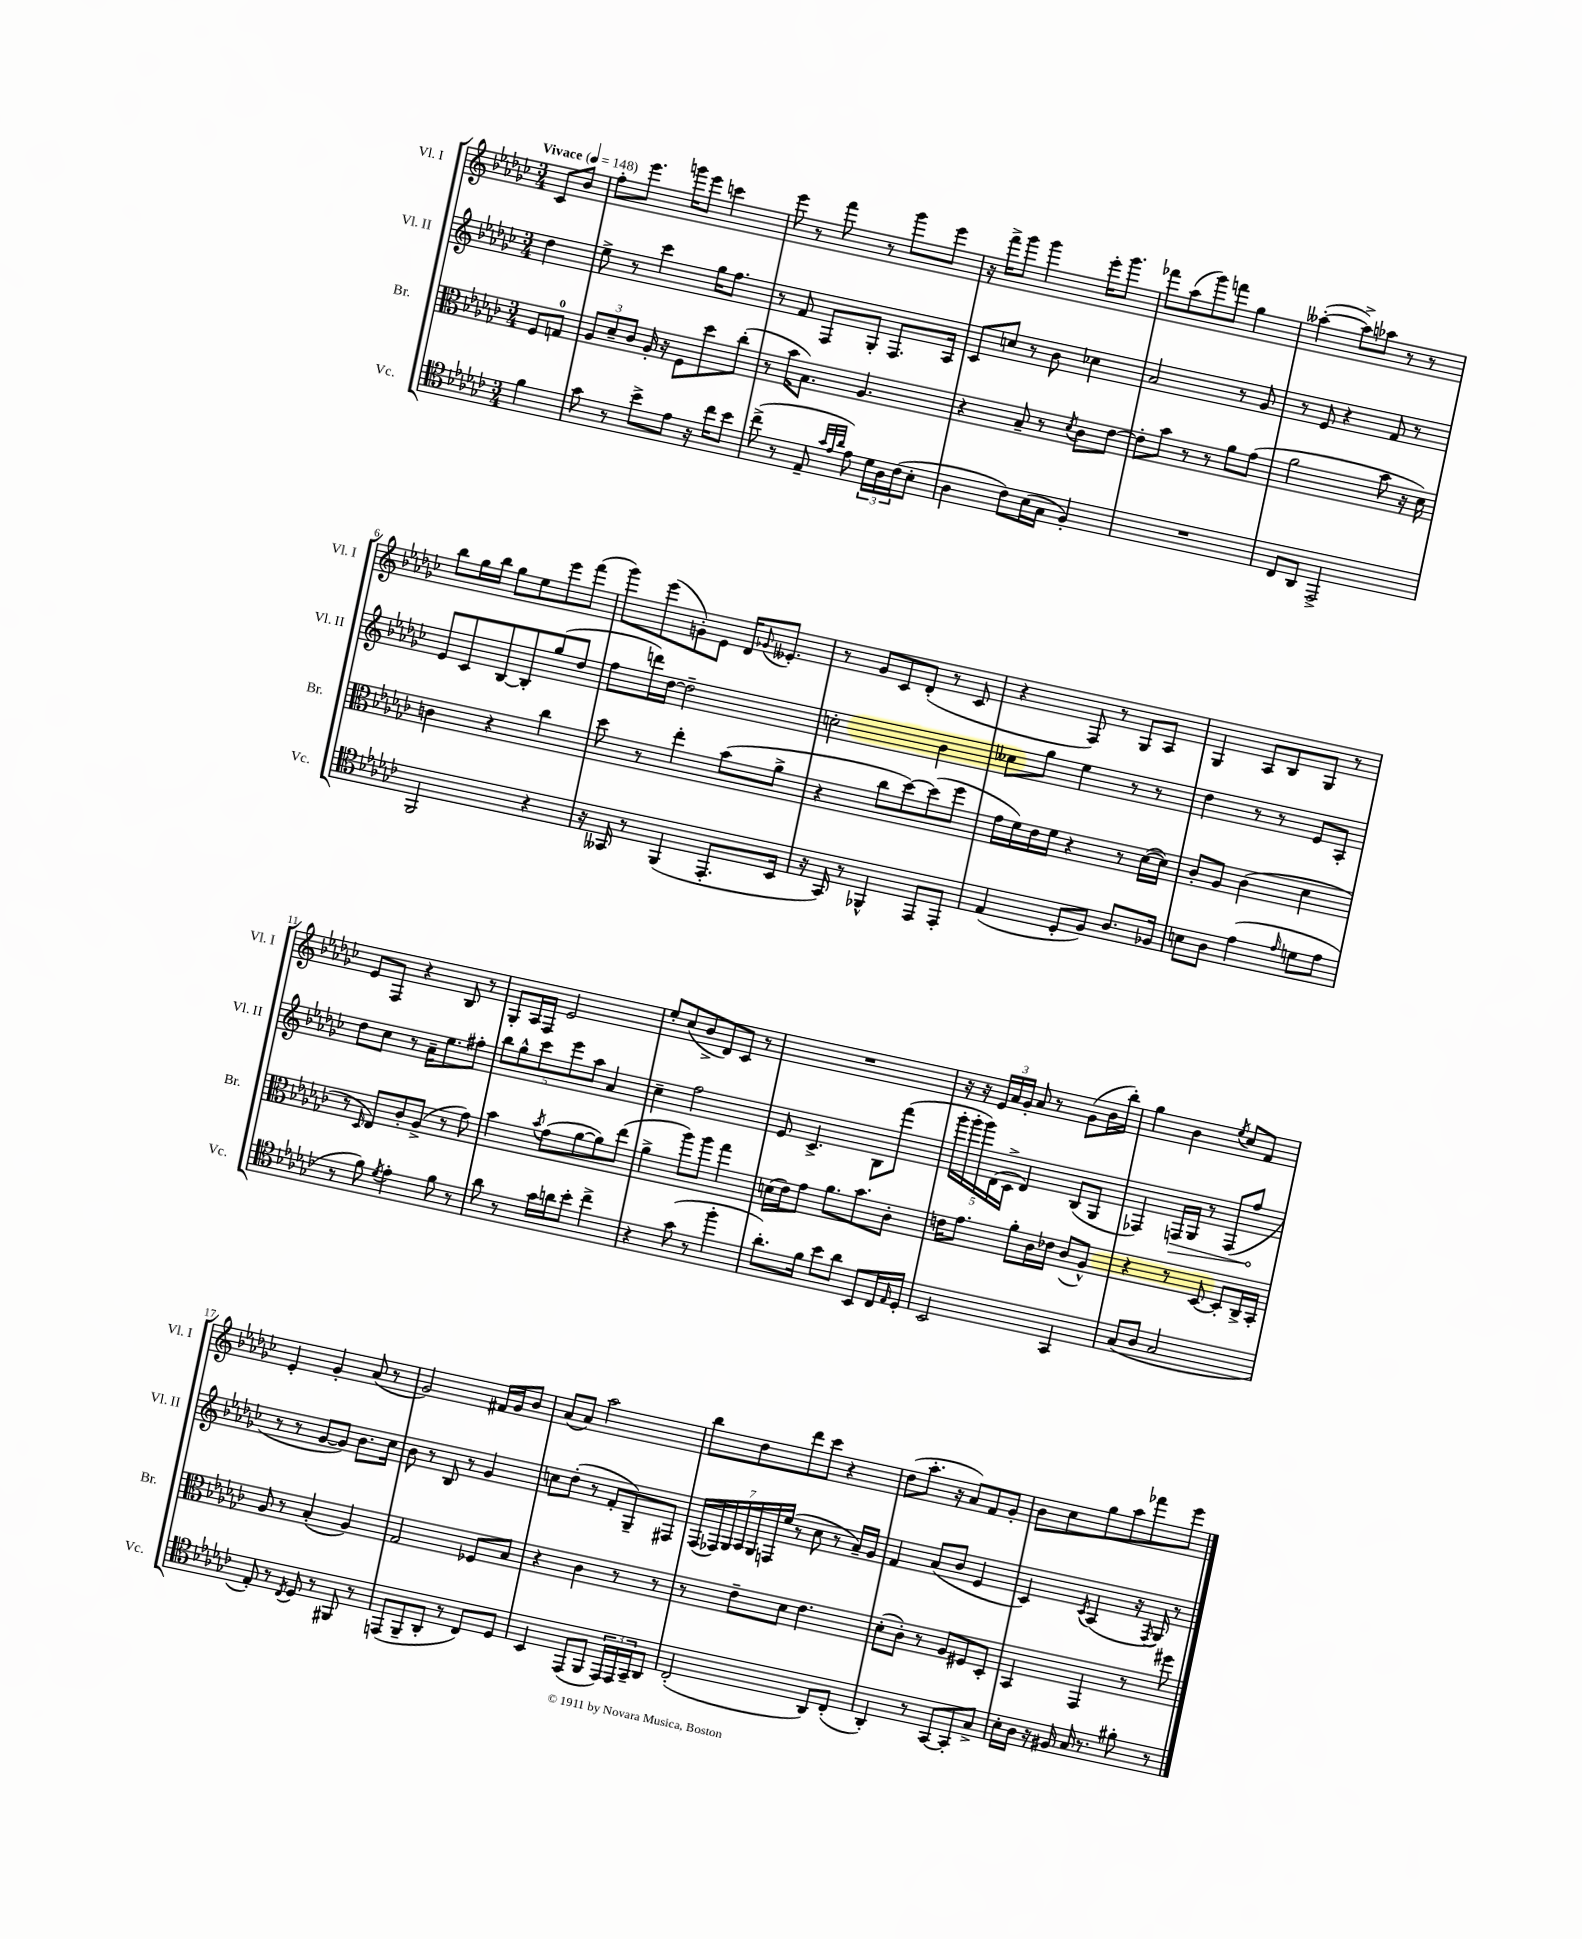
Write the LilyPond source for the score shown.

<<
\new StaffGroup <<
\new Staff = "s0" \with { instrumentName = "Vl. I" shortInstrumentName = "Vl. I" } {
    \clef treble \key ges \major \numericTimeSignature \time 3/4 \partial 4 \tempo "Vivace" 4 = 148
    ces'8 bes'8 |
    f''8-. ees'''8. g'''16 ees'''8 c'''4 |
    ees'''8 r8 f'''8 r8 ges'''8 ees'''8 |
    r16 f'''16-> ges'''8 ges'''4 ees'''16-. ges'''8. |
    fes'''8 aes''8( ges'''8) f'''8 ges''4 |
    aeses''4~-.( aeses''8->) aes''8 r8 r8 |
    bes''8 ges''16 bes''16 ges''8 ees''8 ees'''8 f'''8( |
    ges'''8) ees'''8( g'8-.) ees'8 des'16 \appoggiatura { ges'8 } eeses'8.-. |
    r8 ges'8 ces'8 des'8-.( r8 ces'8 |
    r4 f8) r8 ges8 aes8 |
    ges4 aes8 bes8 ges8 r8 |
    ees'8 f8 r4 bes8 r8 |
    ges8-. aes16 f16 ees'2 |
    ees''8-. ces''8( bes'8-> des'8) ces'8 r8 |
    R2. |
    r16 r16 \tuplet 3/2 { ees'16 aes'16 ges'16-. } aes'8 r8 ges'8( bes'16 bes''16-.) |
    ges''4 bes'4 \acciaccatura { ees''8 } ces''8 f'8 |
    ees'4-. ges'4-. aes'8( r8 |
    ges'2) fis'16 ges'16 bes'8 |
    aes'8( aes'8) aes''2 |
    bes''8 des''8 des'''8 ces'''8 r4 |
    des''8( aes''8.-. r16 aes'8) f'8 ges'8-. |
    bes'8 ces''8 ges''8 aes''8 fes'''8 ees'''8 \bar "|." |
}
\new Staff = "s1" \with { instrumentName = "Vl. II" shortInstrumentName = "Vl. II" } {
    \clef treble \key ges \major \numericTimeSignature \time 3/4 \partial 4
    des''4 |
    ees''8-> r8 ces'''4 ges''16 f''8. |
    r8 f'8 f8 ges8-. f8. aes16 |
    ces'8 c''8 r8 bes'8 ces''4 |
    aes'2 r8 ges'8 |
    r8 ees'8 r4 f'8 r8 |
    ees'8 ces'8 bes8~ bes8-. ges''8( des''8 |
    f''8 d'''16) des''16~ des''2-- |
    c''2-. bes'4 |
    ceses''8 ges''8 ees''4 r8 r8 |
    des''4 r8 r8 ees'8 aes8-. |
    des''8 ces''8 r8 aes'16-- ees''8. fis''8-. |
    \tuplet 5/4 { bes''8 ges''8-^ ces'''8 ees'''8 aes''8 } aes'4 |
    ces''4-- f''2 |
    ees'8 ces'4.-> bes8 f'''8( |
    \tuplet 5/4 { ges'''16-. ges'''16-. ges'''16) des'16( ces'16-> } des'4) bes8( ges8 |
    fes4) \once \override Hairpin.circled-tip = ##t f16\> ges16 r8 f8( f''8\! |
    r8 r8 ges'8~ ges'8) bes'8. ces''16 |
    bes'8 r8 bes8 r8 ges'4 |
    c''8 des''8-.( r8 f'8-. ges8--) fis8 |
    \tuplet 7/4 { f16( fes16) ges16 aes16 ges16 f16 ees''16( } r8 ces''8 r8 aes'16--) ges'16 |
    f'4 aes'8( bes'8 ees'4 |
    ces'4) \acciaccatura { ces'8 } aes4( r16 \acciaccatura { f8 } ges16) r8 \bar "|." |
}
\new Staff = "s2" \with { instrumentName = "Br." shortInstrumentName = "Br." } {
    \clef alto \key ges \major \numericTimeSignature \time 3/4 \partial 4
    f8 g8-0 |
    \tuplet 3/2 { aes8 des'8-- ces'8 } aes16-. r16 f8 des''8 ces''8-.( |
    r8 bes'16 bes8.) aes4. |
    r4 bes8-- r8 \acciaccatura { des'8 } ces'8 ees'8~ |
    ees'8-. bes'8 r8 r8 aes'8 ges'8( |
    aes'2 bes'8 r16 des'16) |
    c'4 r4 ces''4 |
    des''8 r8 ees''4-. bes'8( aes'8-> |
    r4 ces''8 des''8~) des''8( f''8 |
    ges'16 f'16) ees'16 f'16 r4 r8 des'16~( des'16) |
    ces'8-. aes8 ces'4( des'4 |
    r8 \grace { des16 } ees8) ces'8-. aes8->( r8 ges'8) |
    bes'4 \acciaccatura { bes'8 } ges'8( aes'8~ aes'8) ees''8( |
    aes'4-> aes''8) aes''8 ges''4 |
    d'16( ees'16) ges'8 aes'8. bes'8. ces'8-. |
    e'16 ges'8. aes'8-. ces'16 ees'16 ces'8( aes8-^) |
    r4 r8 des8~ des8-. ces16-> bes,16-. |
    aes8 r8 bes4-.( aes4) |
    ges2 fes8 bes8 |
    r4 ces'4 r8 r8 |
    r8 ees'8-- des'8 ees'4. |
    des'8-.( ces'8-.) r8 aes8 fis8 des8-. |
    bes,4 ges,4 r8 fis''8 \bar "|." |
}
\new Staff = "s3" \with { instrumentName = "Vc." shortInstrumentName = "Vc." } {
    \clef tenor \key ges \major \numericTimeSignature \time 3/4 \partial 4
    f'4 |
    ges'8 r8 bes'8-> ees'8 r16 ces''16 bes'8 |
    ces''8->( r8 ees8-- \grace { ges'32 ees'32 aes'32 } ees'8) \tuplet 3/2 { des'16 aes16 ces'16( } bes8-. |
    aes4 ces'8) bes16( ges16 f4-.) |
    R2. |
    ces8 aes,8 ees,2-> |
    f,2 r4 |
    r16 geses,16 r8 f,4( ees,8.-. bes,16 |
    r16 ges,16) r8 fes,4-^ ees,8 ees,8-. |
    ees4( des8-. f8) aes8. fes16 |
    b8 aes8 ees'4( \grace { ees'16 } d'8 ees'8 |
    r8 f'8) \acciaccatura { des'8 } ees'4-. f'8 r8 |
    aes'8 r8 ges'16 a'16 bes'8-. ces''4-> |
    r4 ges'8( r8 f''4-. |
    aes'8.-.) f'16 bes'8 aes'8 bes,8 ces16 \grace { ees16 } des16-. |
    bes,2 ges,4 |
    ges8( aes8 ges2 |
    ees8-.) r8 \acciaccatura { ces8 } des8 r8 fis,8 r8 |
    e,8( f,8-- aes,8-. r8 ces8) des8 |
    bes,4 ees,8( f,8 \tuplet 3/2 { ees,16) ees,16 ges,16-- } aes,8 |
    ces2-.( aes,8) ces8-.( |
    aes,4-.) r8 ges,8~ ges,8-. ges8-> |
    bes16-. aes16 r16 fis16 ges16 r8. fis'8-. r8 \bar "|." |
}
>>
>>
